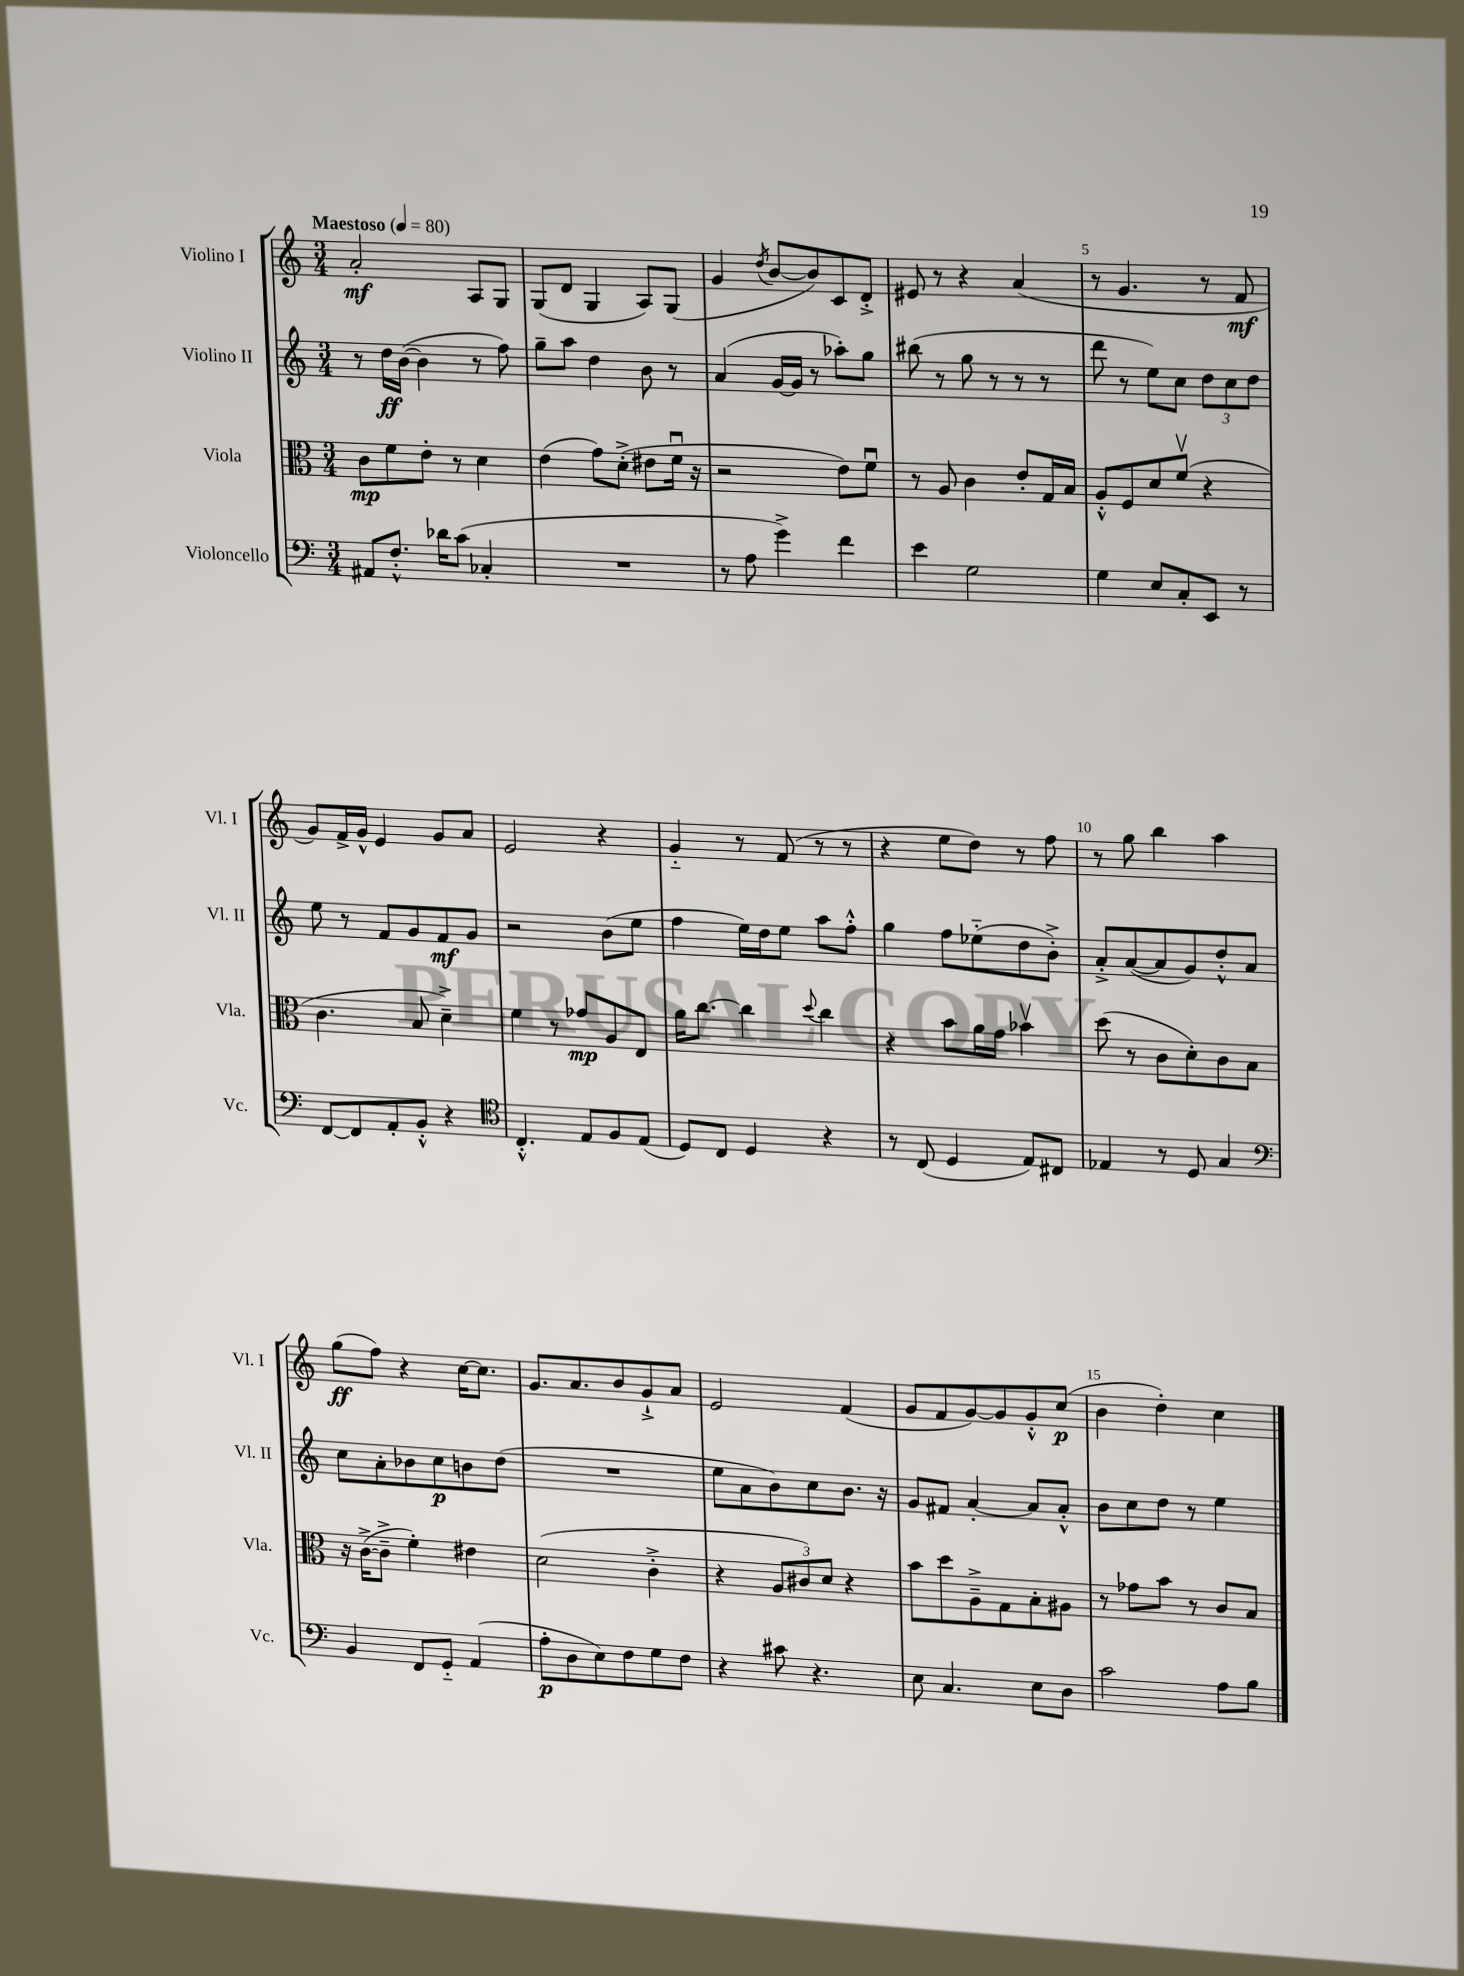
<<
\new StaffGroup <<
\new Staff = "s0" \with { instrumentName = "Violino I" shortInstrumentName = "Vl. I" } {
    \clef treble \key c \major \numericTimeSignature \time 3/4 \tempo "Maestoso" 4 = 80
    a'2-.\mf a8 g8 |
    g8( d'8 g4 a8) g8( |
    g'4 \acciaccatura { d''8 } b'8~ b'8) c'8 d'8-.-> |
    eis'8 r8 r4 a'4( |
    r8 g'4. r8 f'8\mf |
    g'8) f'16-> g'16-^ e'4 g'8 a'8 |
    e'2 r4 |
    g'4-_ r8 f'8( r8 r8 |
    r4 e''8 d''8) r8 f''8 |
    r8 g''8 b''4 a''4 |
    g''8\ff( f''8) r4 c''16~ c''8. |
    g'8. a'8. b'8 g'8-!-> a'8 |
    e'2 f'4( |
    g'8 f'8 g'8~) g'8 g'8-.-^ c''8\p( |
    b'4 d''4-.) c''4 \bar "|." |
}
\new Staff = "s1" \with { instrumentName = "Violino II" shortInstrumentName = "Vl. II" } {
    \clef treble \key c \major \numericTimeSignature \time 3/4
    r8 d''16\ff b'16~( b'4 r8 f''8) |
    g''8-- a''8 d''4 b'8 r8 |
    a'4( g'16~ g'16 r8 aes''8-.) g''8 |
    bis''8( r8 g''8 r8 r8 r8 |
    d'''8 r8 e''8) c''8 \tuplet 3/2 { d''8 c''8 d''8 } |
    e''8 r8 f'8 g'8 f'8\mf g'8 |
    r2 b'8( e''8 |
    f''4 e''16) d''16 e''8 a''8 f''8-.-^ |
    g''4 f''8 ees''8-_( d''8 b'8-.->) |
    a'8-.-> a'8~( a'8 g'8) d''8-.-^ a'8 |
    c''8 a'8-. bes'8 c''8\p b'8 d''8( |
    R2. |
    e''8 a'8 b'8) c''8 b'8. r16 |
    g'8 fis'8 a'4~-. a'8 a'8-.-^ |
    b'8 c''8 d''8 r8 e''4 \bar "|." |
}
\new Staff = "s2" \with { instrumentName = "Viola" shortInstrumentName = "Vla." } {
    \clef alto \key c \major \numericTimeSignature \time 3/4
    c'8\mp f'8 e'8-. r8 d'4 |
    e'4( g'8) d'8-.->( eis'8 f'16\downbow r16 |
    r2 e'8) f'8\downbow |
    r8 a8 c'4 e'8-. g16 b16 |
    a8-.-^ f8 d'8 f'8\upbow( r4 |
    c'4. b8 d'4--->) |
    f'4 r8 ges'8\mp a8 e8 |
    a'16 c''8.~ c''4 \appoggiatura { d''8 } c''4 |
    r4 b'8 a'16 g'16 bes'4\upbow |
    d''8( r8 c'8 d'8-.) c'8 b8 |
    r16 c'16~->( c'8---> f'4-.) eis'4 |
    d'2( c'4-.-> |
    r4 \tuplet 3/2 { a8 cis'8) d'8 } r4 |
    b'8 d''8 a8---> g8 b8-. ais8 |
    r8 ges'8 b'8 r8 c'8 b8 \bar "|." |
}
\new Staff = "s3" \with { instrumentName = "Violoncello" shortInstrumentName = "Vc." } {
    \clef bass \key c \major \numericTimeSignature \time 3/4
    ais,8 f8.-.-^ des'16 c'8( ces4-. |
    R2. |
    r8 a8 g'4->) f'4 |
    e'4 g2 |
    g4 e8 c8-. e,8 r8 |
    f,8~ f,8 a,8-. b,8-.-^ r4 |
    \clef tenor c4.-.-^ e8 f8 e8( |
    d8) c8 d4 r4 |
    r8 c8( d4 e8) cis8 |
    ees4 r8 d8 g4 |
    \clef bass b,4 f,8 g,8-_ a,4( |
    a8-.\p d8 e8) f8 g8 f8 |
    r4 cis'8 r4. |
    e8 c4. e8 d8 |
    c'2 a8 b8 \bar "|." |
}
>>
>>
\layout { \context { \Score \override BarNumber.break-visibility = ##(#f #t #t) barNumberVisibility = #(every-nth-bar-number-visible 5) } }
